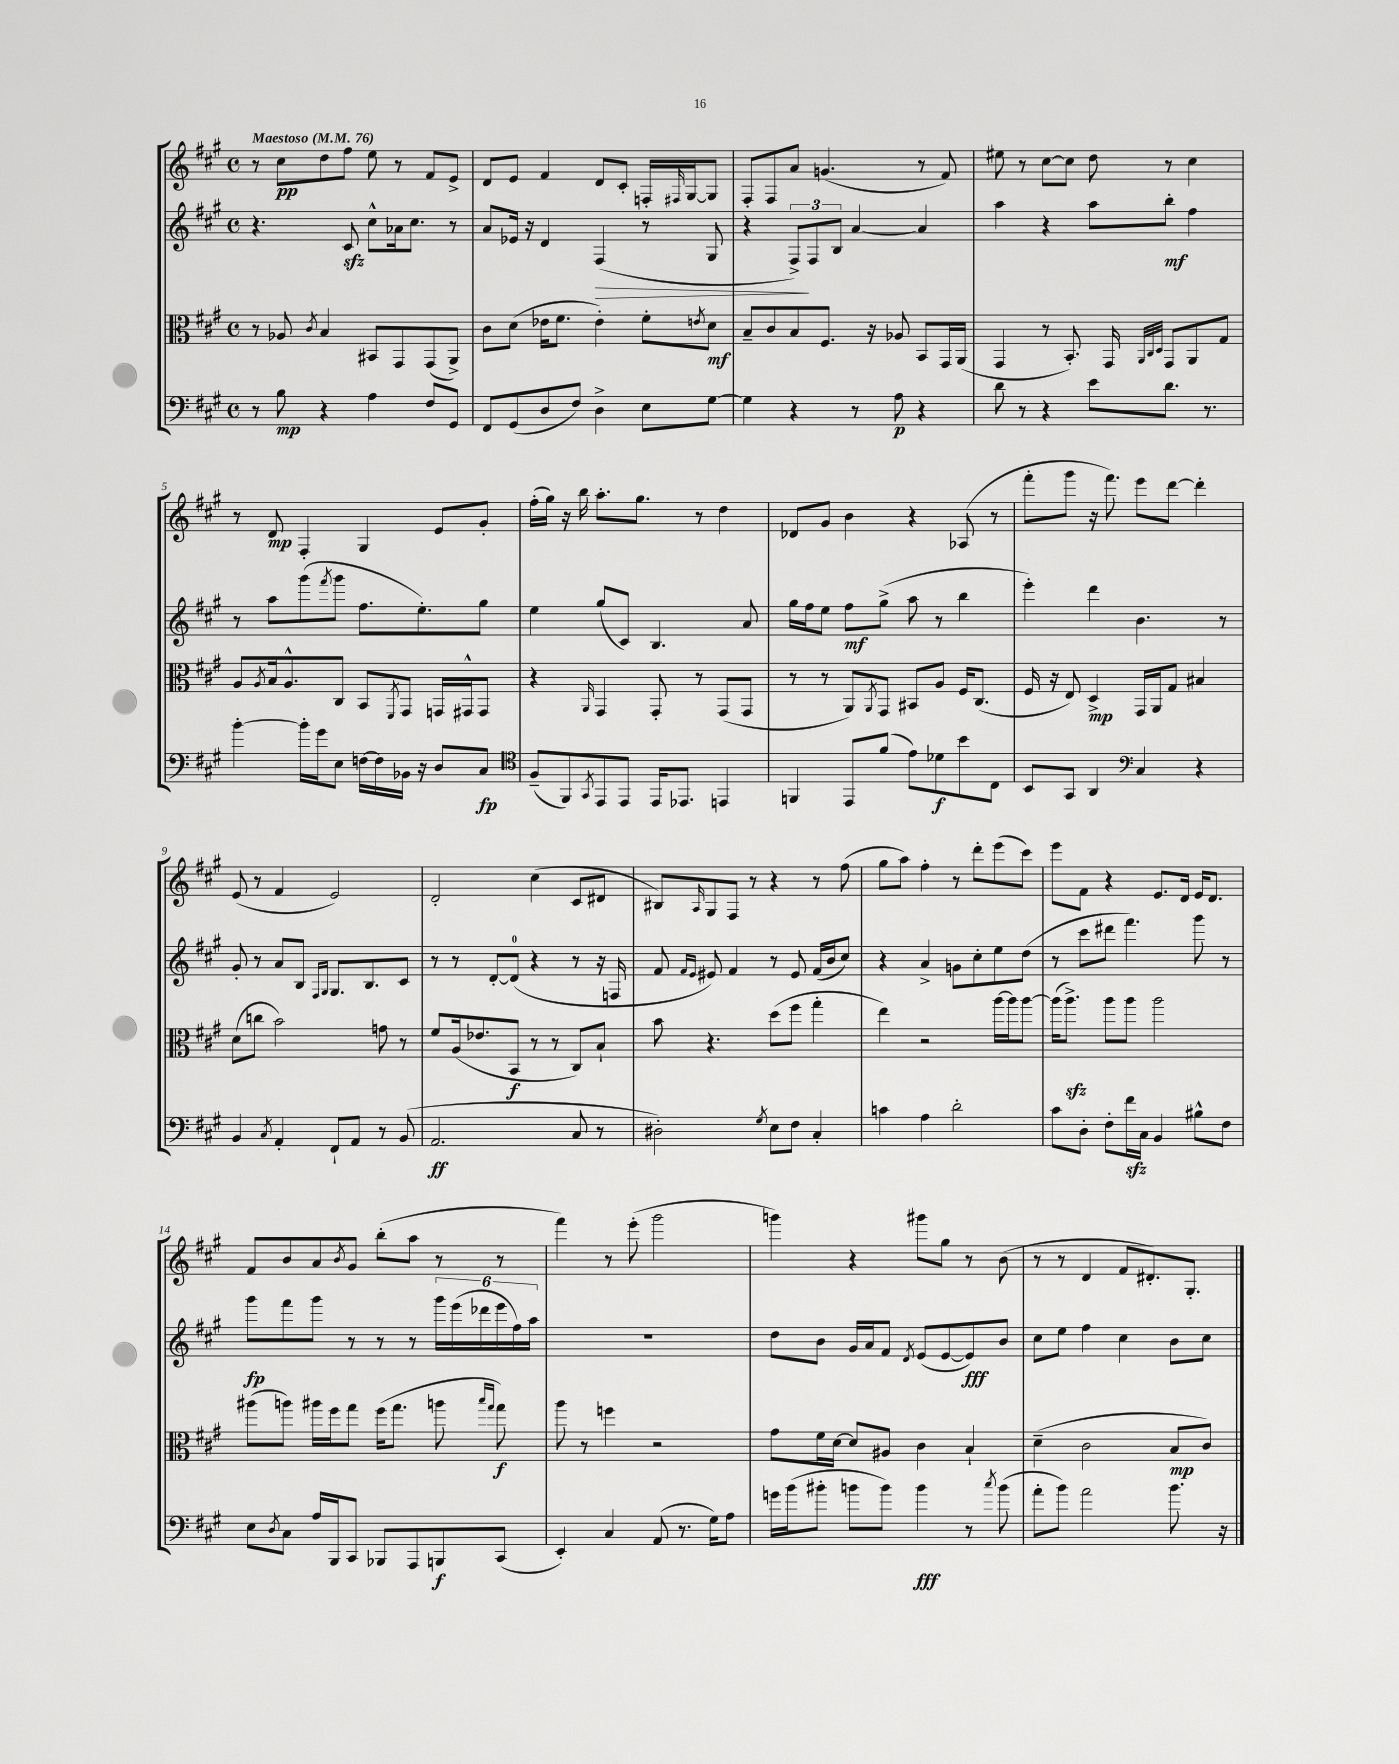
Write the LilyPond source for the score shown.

<<
\new StaffGroup <<
\new Staff = "s0" {
    \clef treble \key a \major \defaultTimeSignature \time 4/4 \tempo "Maestoso" 4 = 76
    r8 cis''8\pp d''8 fis''8 e''8 r8 fis'8 e'8-> |
    d'8 e'8 fis'4 d'8 cis'8-. f16-. \grace { fis16 } gis16~ gis8 |
    fis8-. fis8 a'8 g'4.( r8 fis'8) |
    eis''8 r8 cis''8~ cis''8 d''8 r8 cis''4 |
    r8 d'8\mp fis4-. gis4 e'8 gis'8-. |
    fis''16-.( gis''16) r16 b''16 a''8.-. gis''8. r8 d''4 |
    des'8 gis'8 b'4 r4 aes8( r8 |
    fis'''8-. gis'''8 r16 fis'''8.) e'''8 d'''8~ d'''4-. |
    e'8( r8 fis'4 e'2) |
    d'2-. cis''4( cis'8 dis'8 |
    bis8) \grace { a16 } gis8 fis8 r8 r4 r8 fis''8( |
    gis''8 a''8) fis''4-. r8 d'''8-. e'''8( cis'''8) |
    e'''8 fis'8 r4 e'8. d'16 e'16 d'8. |
    fis'8 b'8 a'8 \acciaccatura { b'8 } gis'8 b''8-.( a''8 r8 r8 |
    fis'''4) r8 e'''8-.( gis'''2 |
    g'''4) r4 gis'''8 gis''8 r8 b'8( |
    r8 r8 d'4 fis'8 dis'8.-.) gis8.-. \bar "|." |
}
\new Staff = "s1" {
    \clef treble \key a \major \defaultTimeSignature \time 4/4
    r4. cis'8\sfz cis''8-^ aes'16 cis''8. r8 |
    a'8 ees'16 r16 d'4 fis4\>( r8 gis8 |
    r4 \tuplet 3/2 { fis8->\!) fis8 b8 } a'4~ a'4 |
    a''4 r4 a''8 b''8-.\mf fis''4 |
    r8 a''8 gis'''8( \acciaccatura { fis'''8 } gis'''8 fis''8. e''8.-.) gis''8 |
    e''4 gis''8( cis'8) b4. a'8 |
    gis''16 fis''16 e''8 fis''8\mf gis''8->( a''8 r8 b''4 |
    e'''4-.) d'''4 b'4. r8 |
    gis'8-. r8 a'8 b8 \grace { fis16 gis16 } gis8. b8. cis'8 |
    r8 r8 d'8~-. d'8-0( r4 r8 r16 f16 |
    fis'8 \grace { fis'16 e'16 } eis'8) fis'4 r8 eis'8 fis'16( b'16 cis''8) |
    r4 a'4-> g'8 cis''8-. e''8 d''8( |
    r8 cis'''8 dis'''8 fis'''4.) gis'''8 r8 |
    gis'''8\fp fis'''8 gis'''8 r8 r8 r8 \tuplet 6/4 { gis'''16 e'''16( des'''16 e'''16 fis''16) a''16 } |
    R1 |
    d''8 b'8 gis'16 a'16 fis'8 \acciaccatura { d'8 } e'8( e'8~ e'8\fff) b'8 |
    cis''8 e''8 fis''4 cis''4 b'8 cis''8 \bar "|." |
}
\new Staff = "s2" {
    \clef alto \key a \major \defaultTimeSignature \time 4/4
    r8 aes8 \acciaccatura { cis'8 } b4 bis,8 gis,8 gis,8( a,8->) |
    cis'8 d'8( ees'16 fis'8. ees'4-.) fis'8-. \acciaccatura { e'8 } d'8\mf |
    b8-- cis'8 b8 fis8. r16 aes8 b,8 gis,16 a,16( |
    gis,4 r8 b,8.-.) gis,16 \grace { a,32 cis32 d32 } gis,8 a,8 gis8 |
    a8 \acciaccatura { a8 } b16 a8.-^ cis8 b,8 \acciaccatura { fis,8 } gis,8 g,16 gis,16-^ gis,8 |
    r4 \grace { a,16 } gis,4 gis,8-. r8 gis,8( gis,8 |
    r8 r8 a,8) \acciaccatura { a,8 } gis,8 bis,8 a8 fis16 cis8.( |
    fis16 r16 e8) d4->\mp gis,16 a,16 gis8 bis4 |
    d'8( c''8 b'2) g'8 r8 |
    fis'8 a16( ees'8. b,8\f r8 r8 cis8) b8-! |
    b'8 r4. d''8( fis''8 gis''4-. |
    e''4) r2 a''16~ a''16 a''8~ |
    a''16( a''8.->\sfz) a''8 a''8 a''2 |
    ais''8( a''8) ais''16 fis''16 gis''8 fis''16( gis''8. a''8 \grace { b''16 gis''16 } gis''8\f) |
    a''8 r8 f''4 r2 |
    gis'8 fis'16 d'16~ d'8 ais8 cis'4 b4-! |
    d'4--( cis'2 b8\mp cis'8) \bar "|." |
}
\new Staff = "s3" {
    \clef bass \key a \major \defaultTimeSignature \time 4/4
    r8 b8\mp r4 a4 fis8 gis,8 |
    fis,8 gis,8( d8 fis8) d4-> e8 gis8~ |
    gis4 r4 r8 a8\p r4 |
    d'8 r8 r4 e'8 d'8. r8. |
    b'4~-. b'16-. gis'16 e8 f16~ f16 bes,16 r16 d8 cis8\fp |
    \clef tenor fis8--( fis,8) \acciaccatura { gis,8 } e,8 e,8 e,16 ees,8. e,4 |
    f,4 e,8 fis'8( e'8) des'8\f b'8 cis8 |
    b,8 gis,8 a,4 \clef bass cis4 r4 |
    b,4 \acciaccatura { cis8 } a,4-. fis,8-! a,8 r8 b,8( |
    a,2.\ff cis8 r8 |
    dis2-.) \acciaccatura { gis8 } e8 fis8 cis4-. |
    c'4 a4 d'2-. |
    cis'8 d8-. fis8-. fis'16\sfz cis16 b,4 bis8-^ fis8 |
    e8 \acciaccatura { d8 } cis8 a16 b,,16 cis,8 bes,,8 a,,8 b,,8\f cis,8( |
    e,4-.) cis4 a,8( r8. gis16) a8 |
    g'16 b'16( bis'8-. b'8 b'8) b'4\fff r8 \acciaccatura { cis''8 } b'8( |
    a'8-. b'8) a'2 b'8. r16 \bar "|." |
}
>>
>>
